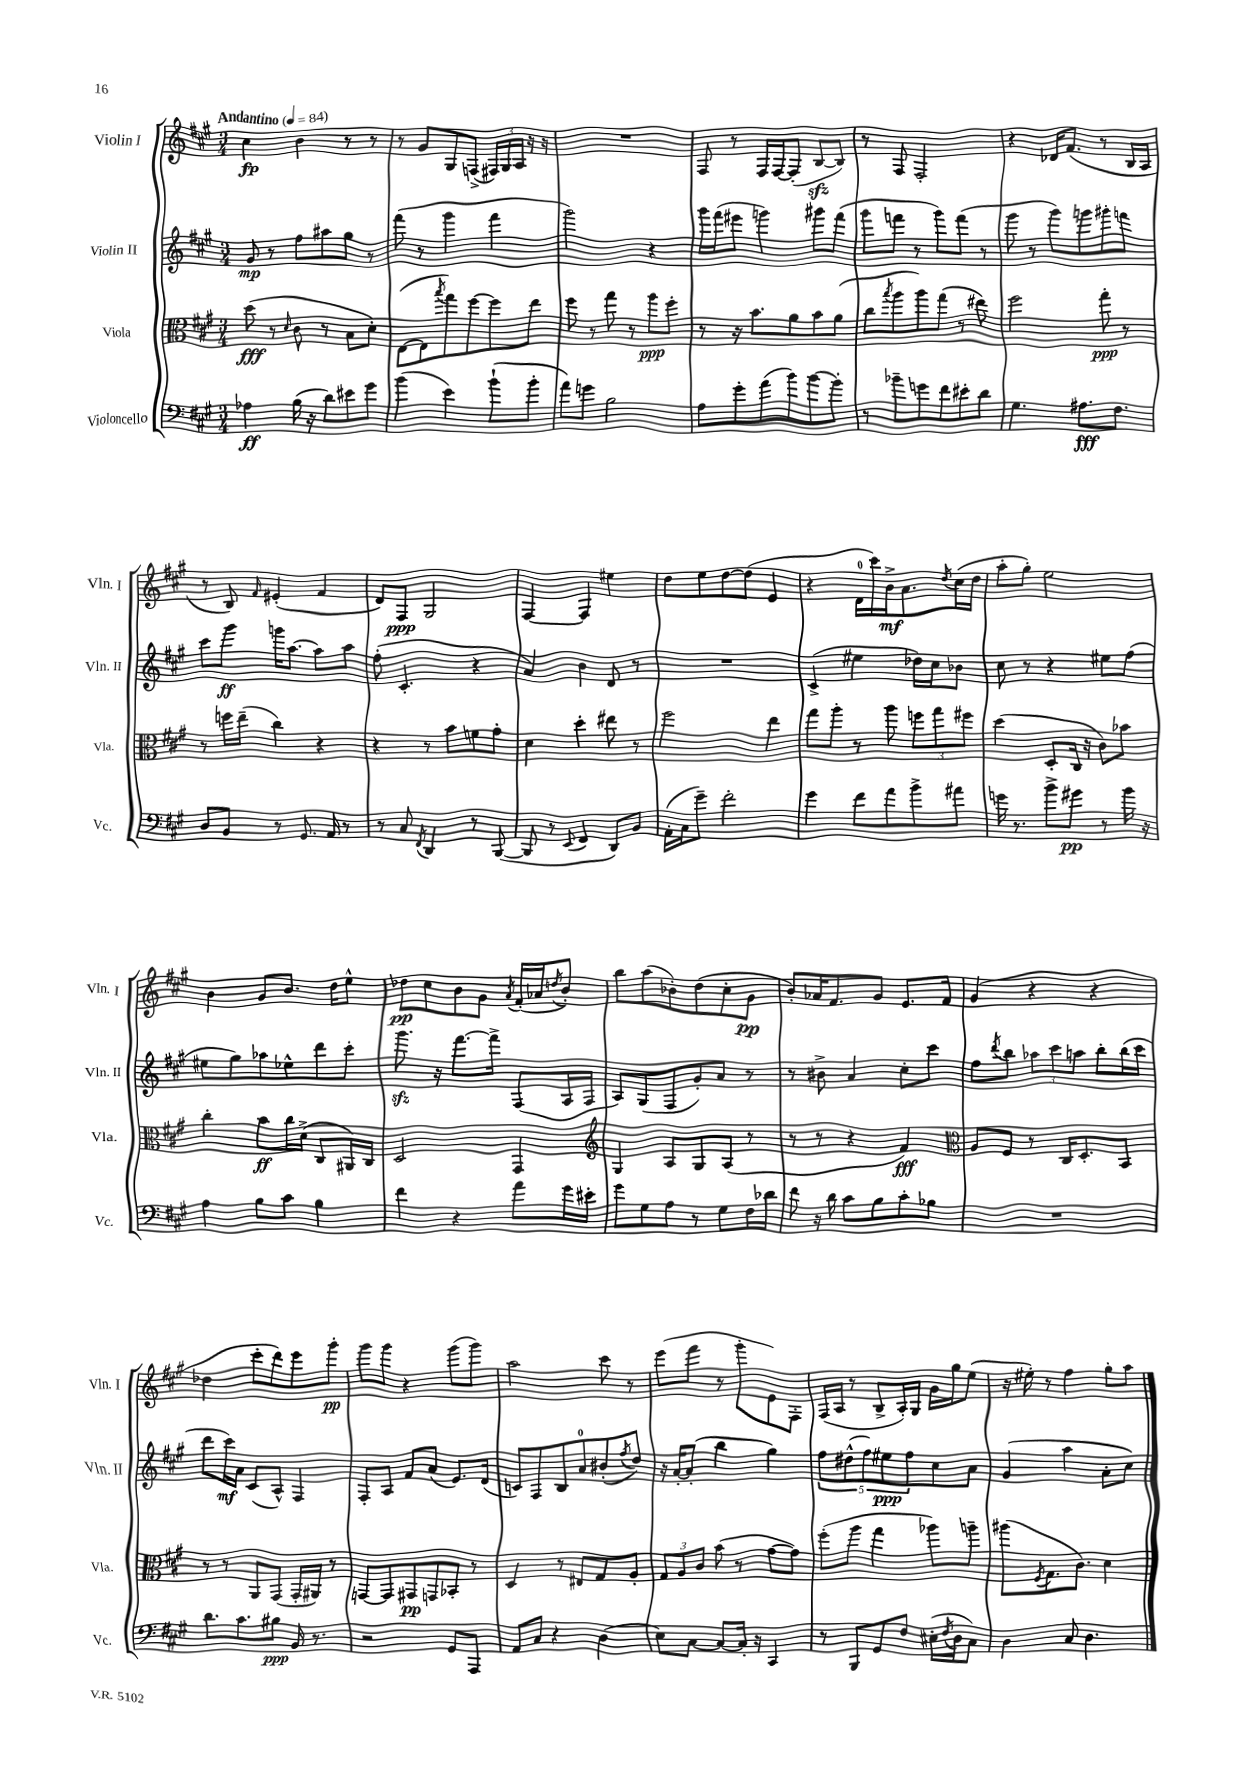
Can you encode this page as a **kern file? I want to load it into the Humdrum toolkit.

**kern	**kern	**kern	**kern
*staff4	*staff3	*staff2	*staff1
*clefF4	*clefC3	*clefG2	*clefG2
*k[f#c#g#]	*k[f#c#g#]	*k[f#c#g#]	*k[f#c#g#]
*M3/4	*M3/4	*M3/4	*M3/4
*MM84	*MM84	*MM84	*MM84
4A-	(8dd	8g#	4cc#
.	8r	8r	.
.	16qqd	.	.
(16B	8c#	8ff#	4b
16r	.	.	.
8d)	8r	8aa#	.
8e#	8B	8gg#	8r
8g#	8d')	8r	8r
=	=	=	=
(4b	([8E	(8fff#	8r
.	8E]	8r	8g#
.	8qbb	.	.
4e)	8gg#)	4ggg#	8G#
.	[8ff#	.	(8F^
(8b`	8ff#]	4fff#	24F#)
.	.	.	24G#
.	.	.	24A
8b'	8ee	.	16r
.	.	.	16r
=	=	=	=
8a)	8ff#	2ggg#)	2.r
8g	8r	.	.
2B	8gg#	.	.
.	8r	.	.
.	8aa	4r	.
.	8ff#'	.	.
=	=	=	=
8A	8r	16ggg#	8F#
.	.	(16fff#	.
8g#'	16r	8eee#	8r
.	8.b	.	.
(8a	.	4ggg)	16F#
.	.	.	[16F#
8b)	8a	.	(8F#']
[8b	8b	8ggg#	[8B
8b']	(8a	(8fff#	8B])
=	=	=	=
8r	8cc#	8ggg#	8r
.	8qbb	.	.
8b-~	8aa	8fff	8F#
8g	8aa)	8r	2F#'
8f#	(8gg#	8ggg#)	.
8e#'	8r	(8fff	.
8d	8ee#)	8r	.
=	=	=	=
4.G#	2ff#	8ggg#	4r
.	.	8r	.
.	.	8ggg#)	16d-
.	.	.	(8.f#
8.A#	.	8ggg	.
.	8gg#'	8ggg#'	8r
8.F#	.	.	.
.	8r	8fff	16B
.	.	.	16A
=	=	=	=
8D	8r	8ccc#	8r
8BB	16ff	8ggg#	8B)
.	(16ee~	.	.
.	.	.	16qqf#
8r	4cc#)	16ggg	(4e#'
.	.	[8.aa	.
8.GG#	.	.	.
.	4r	8aa]	4f#
16AA	.	.	.
8r	.	8aa	.
=	=	=	=
8r	4r	(8ff#'	8d)
8C#	.	4.c#'	8F#
8qFF#	.	.	.
4DD	8r	.	2G#
.	8b	.	.
8r	8f	4r	.
([8BBB	8g#'	.	.
=	=	=	=
8BBB]	4d	4a)	[4F#
8r	.	.	.
8qqEE	.	.	.
4FF#	4dd'	4b	4F#]
8DD)	8ee#	8d	4ee#
8BB	8r	8r	.
=	=	=	=
(16AA'	2ff#	2.r	8dd
16C#	.	.	.
8g#~)	.	.	8ee
2f#'	.	.	[8dd
.	.	.	(8dd]
.	4ee	.	4e
=	=	=	=
4g#	8gg#	(4c#^	4r
.	8aa'	.	.
8f#	8r	4ee#	16d
.	.	.	16ccc#)
8a	8aa	.	16b^
.	.	.	8.a
8b^	12ff	16dd-)	.
.	.	16cc#	.
.	12gg#	.	.
.	.	.	8qdd
8a#	.	8b-	(16cc#
.	12ff#	.	.
.	.	.	16dd
=	=	=	=
16g	(4dd	8cc#	8aa'
8.r	.	.	.
.	.	8r	8gg#')
8b^	8D'	4r	2ee
8g#	16C#	.	.
.	16r	.	.
8r	8c#)	8ee#	.
16b	8b-	(8ff#	.
16r	.	.	.
=	=	=	=
4A	4cc#'	8ee#	4b
.	.	8gg#)	.
8B	8b	8aa-	8g#
8c#	16cc#	8ee-^^	8.b
.	(16d^	.	.
4B	8C#	8ddd	.
.	.	.	16dd
.	16AA#)	8ccc#'	8ee^^
.	16C#	.	.
=	=	=	=
4f#	2D	8.ggg#	8dd-
.	.	.	8cc#
.	.	16r	.
4r	.	[8.fff#	8b
.	.	.	8g#
.	.	16fff#^]	.
.	.	.	8qa
8a	4GG#	(8F#	(16f#'
.	.	.	16a-
.	.	.	8qdd
16g#	.	16A	8b')
16e#'	.	16F#	.
=	=	=	=
*	*clefG2	*	*
8g#	4G#	8A)	8bb
8G#	.	(8G#	(8aa
8A	8A	8F#	8b-')
8r	8G#	8g#')	(8dd
8G#	(8A	8a	8cc#'
16F#	8r	8r	8g#
16d-	.	.	.
=	=	=	=
8f#	8r	8r	8b')
16r	8r	8b#^	16a-
16d	.	.	8.f#
8c#	4r	4a	.
8B	.	.	8g#
8c#'	4f#)	8cc#'	8.e
8B-	.	8ccc#	.
.	.	.	16f#
=	=	=	=
*	*clefC3	*	*
2.r	8A	8ff#	(4g#
.	.	8qddd	.
.	8F#	8bb	.
.	8r	12aa-	4r
.	.	12ccc#	.
.	16C#	.	.
.	.	12aa	.
.	8.D'	.	.
.	.	8bb'	4r
.	8BB	(16bb	.
.	.	16ccc#	.
=	=	=	=
8.d	8r	8ddd	4dd-
.	8r	16ccc#)	.
8.c#	.	16a	.
.	8AA	(8c#	8ccc#'
8B#	(8GG#	8A^^)	8ddd)
16BB	16GG#'	4F#	8eee
8.r	16AA#)	.	.
.	8r	.	8ggg#'
=	=	=	=
2r	[8GG	8F#'	8ggg#
.	8GG]	8A	8ggg#
.	8GG#	8f#	4r
.	8GG	(8a	.
8GG#	8BB-'	8.e)	(8ggg#
8AAA	8r	.	8ggg#)
.	.	(16d	.
=	=	=	=
8AA	4D	8c)	2aa
8C#	.	8F#	.
4r	8r	8B	.
.	8E#	8a	.
(4D	8G#	(8b#'	8ccc#
.	.	8qff#	.
.	8A'	8dd)	8r
=	=	=	=
8E)	12G#	16r	(8eee
.	.	[16a'	.
.	12A	.	.
[8C#	.	(8a']	8fff#
.	12c#	.	.
8C#_	(8b	4bb	8r
16C#']	8r	.	8ggg#'
16r	.	.	.
4CC#	[8g#	4gg#)	8e)
.	8g#])	.	8F#'
=	=	=	=
8r	(8ff#'	10ff#	(16F#
.	.	.	16A
.	.	(10dd#^^	.
8BBB	8aa	.	8r
.	.	10ff#)	.
8GG#	4gg#	.	8B^
.	.	10ee#	.
8F#	.	.	16A')
.	.	10ff#	.
.	.	.	16G#
(16E#'	8aa-)	8cc#	16g#
8qF#	.	.	.
16D	.	.	16gg#
8C#)	8aa~	8a	(8ee
=	=	=	=
4D	(8aa#	(4g#	16r
.	.	.	16ee#')
.	8qF#	.	.
.	8.G#	.	8r
8C#	.	4aa	4ff#
.	8.c#)	.	.
4.D	.	.	.
.	4d	8a'	8gg#'
.	.	8cc#)	8aa
==	==	==	==
*-	*-	*-	*-
